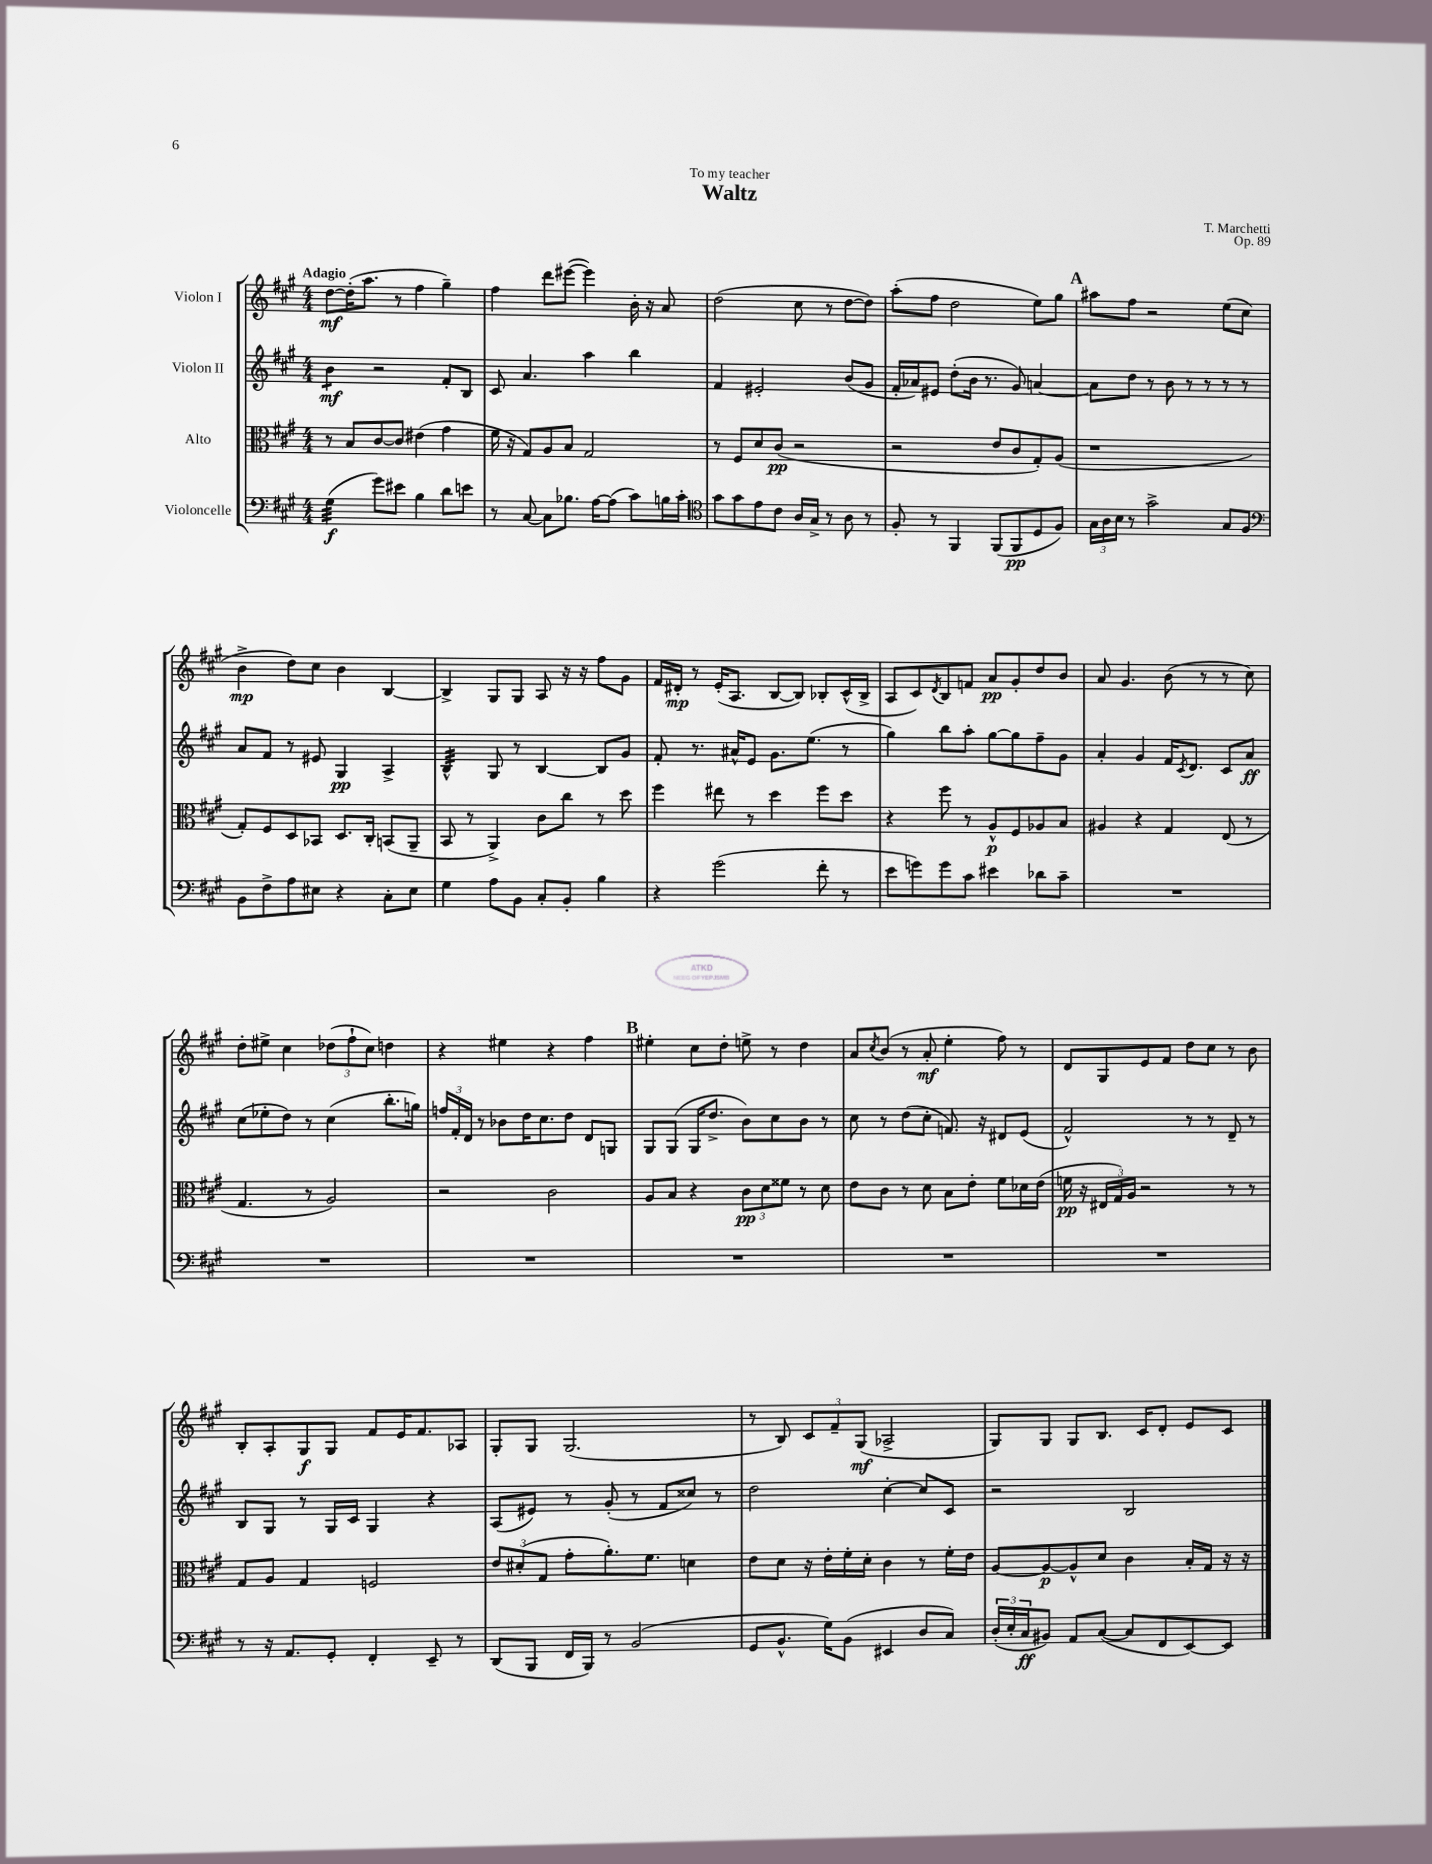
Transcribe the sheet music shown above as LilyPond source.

\header { title = "Waltz" composer = "T. Marchetti" dedication = "To my teacher" opus = "Op. 89" }
<<
\new StaffGroup <<
\new Staff = "s0" \with { instrumentName = "Violon I" } {
    \clef treble \key a \major \numericTimeSignature \time 4/4 \tempo "Adagio"
    d''8~\mf d''16-.( a''8. r8 fis''4 gis''4--) |
    fis''4 d'''8 eis'''8~( eis'''4) b'16-. r16 a'8 |
    d''2( cis''8 r8 d''8~ d''8) |
    a''8-.( fis''8 d''2 e''8) gis''8 |
    \mark \markup { \bold "A" } ais''8 fis''8 r2 e''8( cis''8 |
    b'4->\mp d''8) cis''8 b'4 b4~ |
    b4-> gis8 gis8 a8 r16 r16 fis''8 gis'8 |
    fis'16 dis'16-.\mp r8 e'16-.( a8. b8~ b8) bes8-. cis'16-^( bes16-> |
    a8 cis'8) \acciaccatura { d'8 } b8 f'8 a'8\pp gis'8-. d''8 b'8 |
    a'8 gis'4. b'8( r8 r8 cis''8) |
    d''8-. eis''8-> cis''4 \tuplet 3/2 { des''8( fis''8-! cis''8) } d''4 |
    r4 eis''4 r4 fis''4 |
    \mark \markup { \bold "B" } eis''4-. cis''8 d''8-. e''8-> r8 d''4 |
    a'8 \acciaccatura { cis''8 } b'8( r8 a'8-.\mf e''4-. fis''8) r8 |
    d'8 gis8 e'8 fis'8 d''8 cis''8 r8 b'8 |
    b8-. a8-. gis8\f gis8 fis'8 e'16 fis'8. aes8 |
    gis8-. gis8 gis2.( |
    r8 b8) \tuplet 3/2 { cis'8 fis'8-- gis8\mf( } aes2-> |
    gis8) gis8 gis8 b8. cis'16 d'8-. e'8 cis'8 \bar "|." |
}
\new Staff = "s1" \with { instrumentName = "Violon II" } {
    \clef treble \key a \major \numericTimeSignature \time 4/4
    b'4:8\mf r2 fis'8-. b8 |
    cis'8 a'4. a''4 b''4 |
    fis'4 eis'2-. b'8( gis'8 |
    fis'16-. aes'16) eis'8 d''8-.( b'16 r8. gis'8) a'4~ |
    \mark \markup { \bold "A" } a'8 d''8 r8 b'8 r8 r8 r8 r8 |
    a'8 fis'8 r8 eis'8 gis4\pp a4-> |
    b4:32-^ gis8 r8 b4~ b8 gis'8 |
    fis'8-. r8. ais'16-^ e'8 gis'8. e''8.( r8 |
    gis''4) b''8 a''8-. gis''8~ gis''8 fis''8-- gis'8 |
    a'4-. gis'4 fis'16 \acciaccatura { cis'8 } d'8. cis'8 a'8\ff |
    cis''8( ees''8-. d''8) r8 cis''4( b''8.-. g''16) |
    \tuplet 3/2 { f''16 fis'16-. d'16 } r8 bes'8 d''16 cis''8. d''8 d'8 g8 |
    \mark \markup { \bold "B" } gis8 gis8( gis16 d''8.-> b'8) cis''8 b'8 r8 |
    cis''8 r8 d''8( cis''8-. f'8.) r16 dis'8 e'8( |
    fis'2-^) r8 r8 d'8-- r8 |
    b8 gis8 r8 gis16 cis'16 gis4 r4 |
    a8( eis'8) r8 gis'8-.( r8 fis'8 cisis''8) r8 |
    d''2 cis''4~-. cis''8 cis'8 |
    r2 b2 \bar "|." |
}
\new Staff = "s2" \with { instrumentName = "Alto" } {
    \clef alto \key a \major \numericTimeSignature \time 4/4
    r8 b8 cis'8~ cis'8 eis'4( gis'4 |
    fis'16 r16 gis8) a8 b8 gis2 |
    r8 fis8 d'8 cis'8\pp( r2 |
    r2 e'8 cis'8 gis8-.) a8( |
    \mark \markup { \bold "A" } r1 |
    gis8-.) fis8 d8 bes,8 d8. cis16-. b,8( a,8-- |
    b,8 r8 a,4->) cis'8 cis''8 r8 d''8 |
    fis''4 eis''8 r8 d''4 fis''8 d''8 |
    r4 fis''8 r8 a8-^\p fis8 aes8 b8 |
    ais4 r4 gis4 e8( r8 |
    gis4. r8 a2) |
    r2 cis'2 |
    \mark \markup { \bold "B" } a8 b8 r4 \tuplet 3/2 { cis'8\pp d'8 fisis'8 } r8 d'8 |
    e'8 cis'8 r8 d'8 b8 e'8-. fis'8 des'16 e'16( |
    f'16\pp r16 \tuplet 3/2 { eis16 gis16) a16 } r2 r8 r8 |
    gis8 a8 gis4 f2 |
    \tuplet 3/2 { e'8 dis'8-.( gis8 } gis'8-. a'8.-.) fis'8. d'4 |
    e'8 d'8 r16 e'16-. fis'16-. d'16-. cis'4 r8 fis'16-. e'16 |
    a8~ a8~\p a8-^ d'8 cis'4 b16-. gis16 r16 r16 \bar "|." |
}
\new Staff = "s3" \with { instrumentName = "Violoncelle" } {
    \clef bass \key a \major \numericTimeSignature \time 4/4
    gis4:32\f( gis'8) eis'8 b4 d'8 e'8 |
    r8 cis8~ cis8 bes8. a16~ a8( cis'8) b16 cis'16-. |
    \clef tenor gis'8 gis'8 e'8 cis'8 a16 gis16-> r8 a8 r8 |
    fis8-. r8 fis,4 fis,8( fis,8\pp d8 fis8) |
    \mark \markup { \bold "A" } \tuplet 3/2 { gis16 a16 b16 } r8 gis'2-> gis8 fis8 |
    \clef bass b,8 fis8-> a8 eis8 r4 cis8-. eis8 |
    gis4 a8 b,8 cis8-. b,8-. b4 |
    r4 gis'2( fis'8-. r8 |
    e'8 g'8) g'8 cis'8 eis'4 des'8 cis'8-- |
    R1 |
    R1 |
    R1 |
    \mark \markup { \bold "B" } R1 |
    R1 |
    R1 |
    r8 r16 a,8. gis,8-. fis,4-. e,8-- r8 |
    d,8( b,,8 fis,16 b,,16) r8 b,2( |
    gis,8 b,8.-^ gis16) b,8( eis,4 d8 cis8) |
    \tuplet 3/2 { d16-.( e16-. cis16\ff } bis,8) a,8 cis8~( cis8 fis,8 e,8~) e,8 \bar "|." |
}
>>
>>
\layout { \context { \Score \remove "Bar_number_engraver" } }
